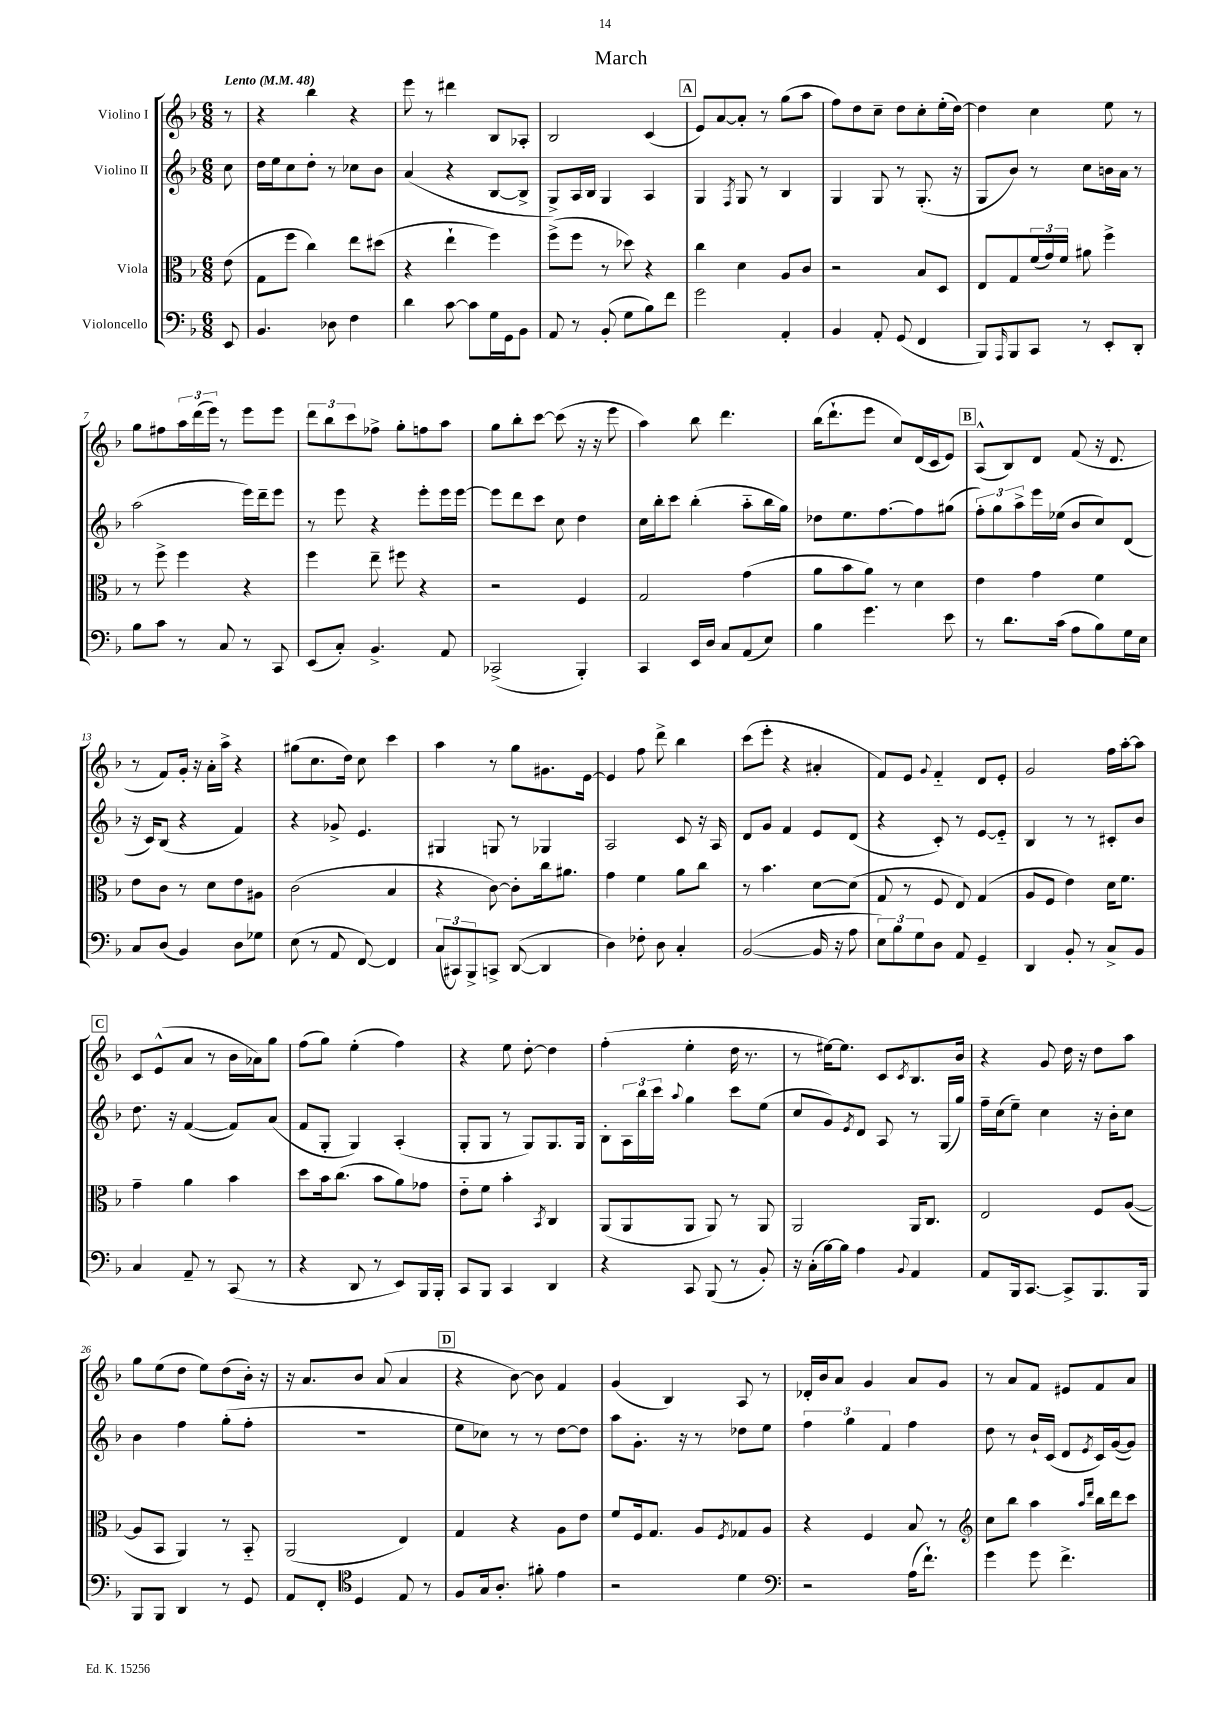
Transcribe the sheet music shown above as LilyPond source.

\header { title = "March" }
<<
\new StaffGroup <<
\new Staff = "s0" \with { instrumentName = "Violino I" } {
    \clef treble \key f \major \numericTimeSignature \time 6/8 \partial 8 \tempo "Lento" 4 = 48
    r8 |
    r4 bes''4 r4 |
    e'''8 r8 dis'''4 bes8 aes8-. |
    bes2 c'4( |
    \mark \markup { \box "A" } e'8) a'8~ a'8-. r8 g''8( a''8 |
    f''8) d''8 c''8-- d''8 c''8-. e''16-.( d''16~) |
    d''4 c''4 e''8 r8 |
    g''8 fis''8 \tuplet 3/2 { a''16 d'''16( e'''16) } r8 e'''8 e'''8 |
    \tuplet 3/2 { d'''8 bes''8 c'''8 } fes''8-> g''8-. f''8 a''8 |
    g''8 bes''8-. c'''8~ c'''8( r16 r16 e'''8 |
    a''4) bes''8 d'''4. |
    bes''16( d'''8.-! e'''8 c''8) d'16( c'16 e'8) |
    \mark \markup { \box "B" } a8-^( bes8) d'8 f'8( r16 d'8. |
    r8 f'8) g'16-. r16 a'16-. a''16-> r4 |
    gis''8( c''8. d''16) c''8 c'''4 |
    a''4 r8 g''8 gis'8. e'16~ |
    e'4 f''8 d'''8-> bes''4 |
    c'''8( e'''8-. r4 ais'4-. |
    f'8) e'8 \appoggiatura { g'8 } f'4-_ d'8 e'8-. |
    g'2 f''16 a''16~-. a''8 |
    \mark \markup { \box "C" } c'8 e'8-^( a'8 r8 bes'16 aes'16) g''8 |
    f''8( g''8) e''4-.( f''4) |
    r4 e''8 d''8~-. d''4 |
    f''4-.( e''4-. d''16 r8. |
    r8 eis''16~) eis''8. c'8 \acciaccatura { c'8 } bes8. bes'16 |
    r4 g'8 d''16 r16 d''8 a''8 |
    g''8 e''8( d''8 e''8) d''8( bes'16-.) r16 |
    r16 a'8. bes'8 a'8( a'4 |
    \mark \markup { \box "D" } r4 bes'8~) bes'8 f'4 |
    g'4( bes4) a8 r8 |
    des'16-. bes'16 a'8 g'4 a'8 g'8 |
    r8 a'8 f'8 eis'8 f'8 a'8 \bar "|." |
}
\new Staff = "s1" \with { instrumentName = "Violino II" } {
    \clef treble \key f \major \numericTimeSignature \time 6/8 \partial 8
    c''8 |
    d''16 e''16 c''8 d''8-. r8 ces''8 bes'8 |
    a'4( r4 bes8~ bes8-> |
    g8->) a16 bes16 g4 a4 |
    \mark \markup { \box "A" } g4 \acciaccatura { f8 } g8 r8 bes4 |
    g4 g8 r8 g8.-.( r16 |
    g8 bes'8) r8 c''8 b'16 a'16 r8 |
    a''2( e'''16) d'''16-- e'''8 |
    r8 e'''8 r4 e'''8-. e'''16 e'''16~ |
    e'''8 d'''8 c'''8 c''8 d''4 |
    c''16 bes''16-. c'''8 bes''4-.( a''8-_ bes''16 g''16) |
    des''8 e''8. f''8.~ f''8 gis''8( |
    \mark \markup { \box "B" } \tuplet 3/2 { f''8-.) g''8 a''8-> } e'''16 ees''16( bes'8 c''8) d'8( |
    r16 c'16) bes8( r4 f'4) |
    r4 ges'8-> e'4. |
    gis4 g8 r8 ges4 |
    a2 c'8 r16 a16 |
    d'8 g'8 f'4 e'8 d'8( |
    r4 c'8-.) r8 e'8~ e'8-_ |
    bes4 r8 r8 cis'8-. bes'8 |
    \mark \markup { \box "C" } d''8. r16 f'4~( f'8) a'8( |
    f'8 g8-. g4) a4-.( |
    g8-. g8 r8 g8) g8. g16 |
    bes8-. \tuplet 3/2 { a16 bes''16 c'''16 } \appoggiatura { a''8 } g''4 c'''8 e''8( |
    c''8 g'8) \acciaccatura { e'8 } d'8 a8 r8 g16( g''16) |
    f''16-- c''16( e''8--) c''4 r16 bes'16-. c''8 |
    bes'4 f''4 g''8-.( f''8-. |
    R2. |
    \mark \markup { \box "D" } e''8 ces''8) r8 r8 d''8~ d''8 |
    a''8 g'8.-. r16 r8 des''8 e''8 |
    \tuplet 3/2 { f''4 g''4 f'4 } f''4 |
    d''8 r8 bes'16-! c'16( d'8 \acciaccatura { e'8 } c'16) g'16~( g'8) \bar "|." |
}
\new Staff = "s2" \with { instrumentName = "Viola" } {
    \clef alto \key f \major \numericTimeSignature \time 6/8 \partial 8
    e'8( |
    g8 f''8 c''4) e''8 dis''8( |
    r4 e''4-! f''4) |
    f''8->( f''8 r8 des''8) r4 |
    \mark \markup { \box "A" } c''4 d'4 a8 c'8 |
    r2 bes8 d8 |
    e8 g8 \tuplet 3/2 { f'16( g'16) f'16 } ais'8 f''4-> |
    r8 f''8-> f''4 r4 |
    f''4 e''8-- fis''8 r4 |
    r2 f4 |
    g2 g'4( |
    a'8 bes'8 a'8) r8 d'4 |
    \mark \markup { \box "B" } e'4 g'4 f'4 |
    e'8 c'8 r8 d'8 e'8 ais8 |
    c'2( bes4 |
    r4 c'8~) c'8-. c''16 ais'8. |
    g'4 f'4 a'8 c''8 |
    r8 bes'4. d'8~ d'8( |
    g8 r8 f8 e8) g4( |
    a8 f8 e'4) d'16 f'8. |
    \mark \markup { \box "C" } g'4-- a'4 bes'4 |
    d''8 bes'16 c''8.( bes'8 a'8) ges'8 |
    e'8-_ f'8 bes'4-. \acciaccatura { bes,8 } c4 |
    a,8( a,8 a,8 a,8) r8 a,8 |
    a,2 a,16 c8. |
    e2 f8 a8~( |
    a8 bes,8 a,4) r8 bes,8-_ |
    a,2( e4) |
    \mark \markup { \box "D" } g4 r4 a8 e'8 |
    f'8 f16 g8. a8 \acciaccatura { f8 } ges8 a8 |
    r4 f4 bes8 r8 |
    \clef treble c''8 bes''8 a''4 \grace { a''16 d'''16 } bes''16 d'''16 c'''8 \bar "|." |
}
\new Staff = "s3" \with { instrumentName = "Violoncello" } {
    \clef bass \key f \major \numericTimeSignature \time 6/8 \partial 8
    e,8 |
    bes,4. des8 f4 |
    d'4 c'8~ c'8 g16 g,16 bes,8 |
    a,8 r8 bes,8-.( g8 bes8) f'8 |
    \mark \markup { \box "A" } g'2 a,4-. |
    bes,4 a,8-. g,8( f,4 |
    bes,,8) \grace { a,,16 } bes,,8 c,8 r8 e,8-. d,8-. |
    bes8 c'8 r8 c8 r8 c,8 |
    e,8( c8-.) bes,4.-> a,8 |
    ces,2->( bes,,4-.) |
    c,4 e,16 d16 c8 a,8( e8) |
    bes4 g'4. e'8 |
    \mark \markup { \box "B" } r8 d'8. c'16( a8 bes8) g16 e16 |
    c8 d8( bes,4) d8 ges8 |
    e8( r8 a,8 f,8~) f,4 |
    \tuplet 3/2 { c8( cis,8) bes,,8-> } c,8-> d,8~( d,4 |
    d4) fes8-. d8 c4-. |
    bes,2~( bes,16 r16 a8 |
    \tuplet 3/2 { e8) bes8 g8 } d8 a,8 g,4-- |
    d,4 bes,8-. r8 c8-> bes,8 |
    \mark \markup { \box "C" } c4 a,8-- r8 c,8( r8 |
    r4 d,8 r8 e,8) bes,,16 bes,,16-. |
    c,8 bes,,8 c,4 d,4 |
    r4 c,8 bes,,8( r8 bes,8-.) |
    r16 c16-.( bes16~) bes16 a4 \appoggiatura { bes,8 } a,4 |
    a,8 bes,,16 c,8.~ c,8-> bes,,8. bes,,16 |
    bes,,8 bes,,8 d,4 r8 g,8 |
    a,8 f,8-. \clef tenor d4 e8 r8 |
    \mark \markup { \box "D" } f8 g16 a8.-. fis'8-. e'4 |
    r2 d'4 |
    \clef bass r2 a16( f'8.-!) |
    g'4 g'8 f'4.-> \bar "|." |
}
>>
>>
